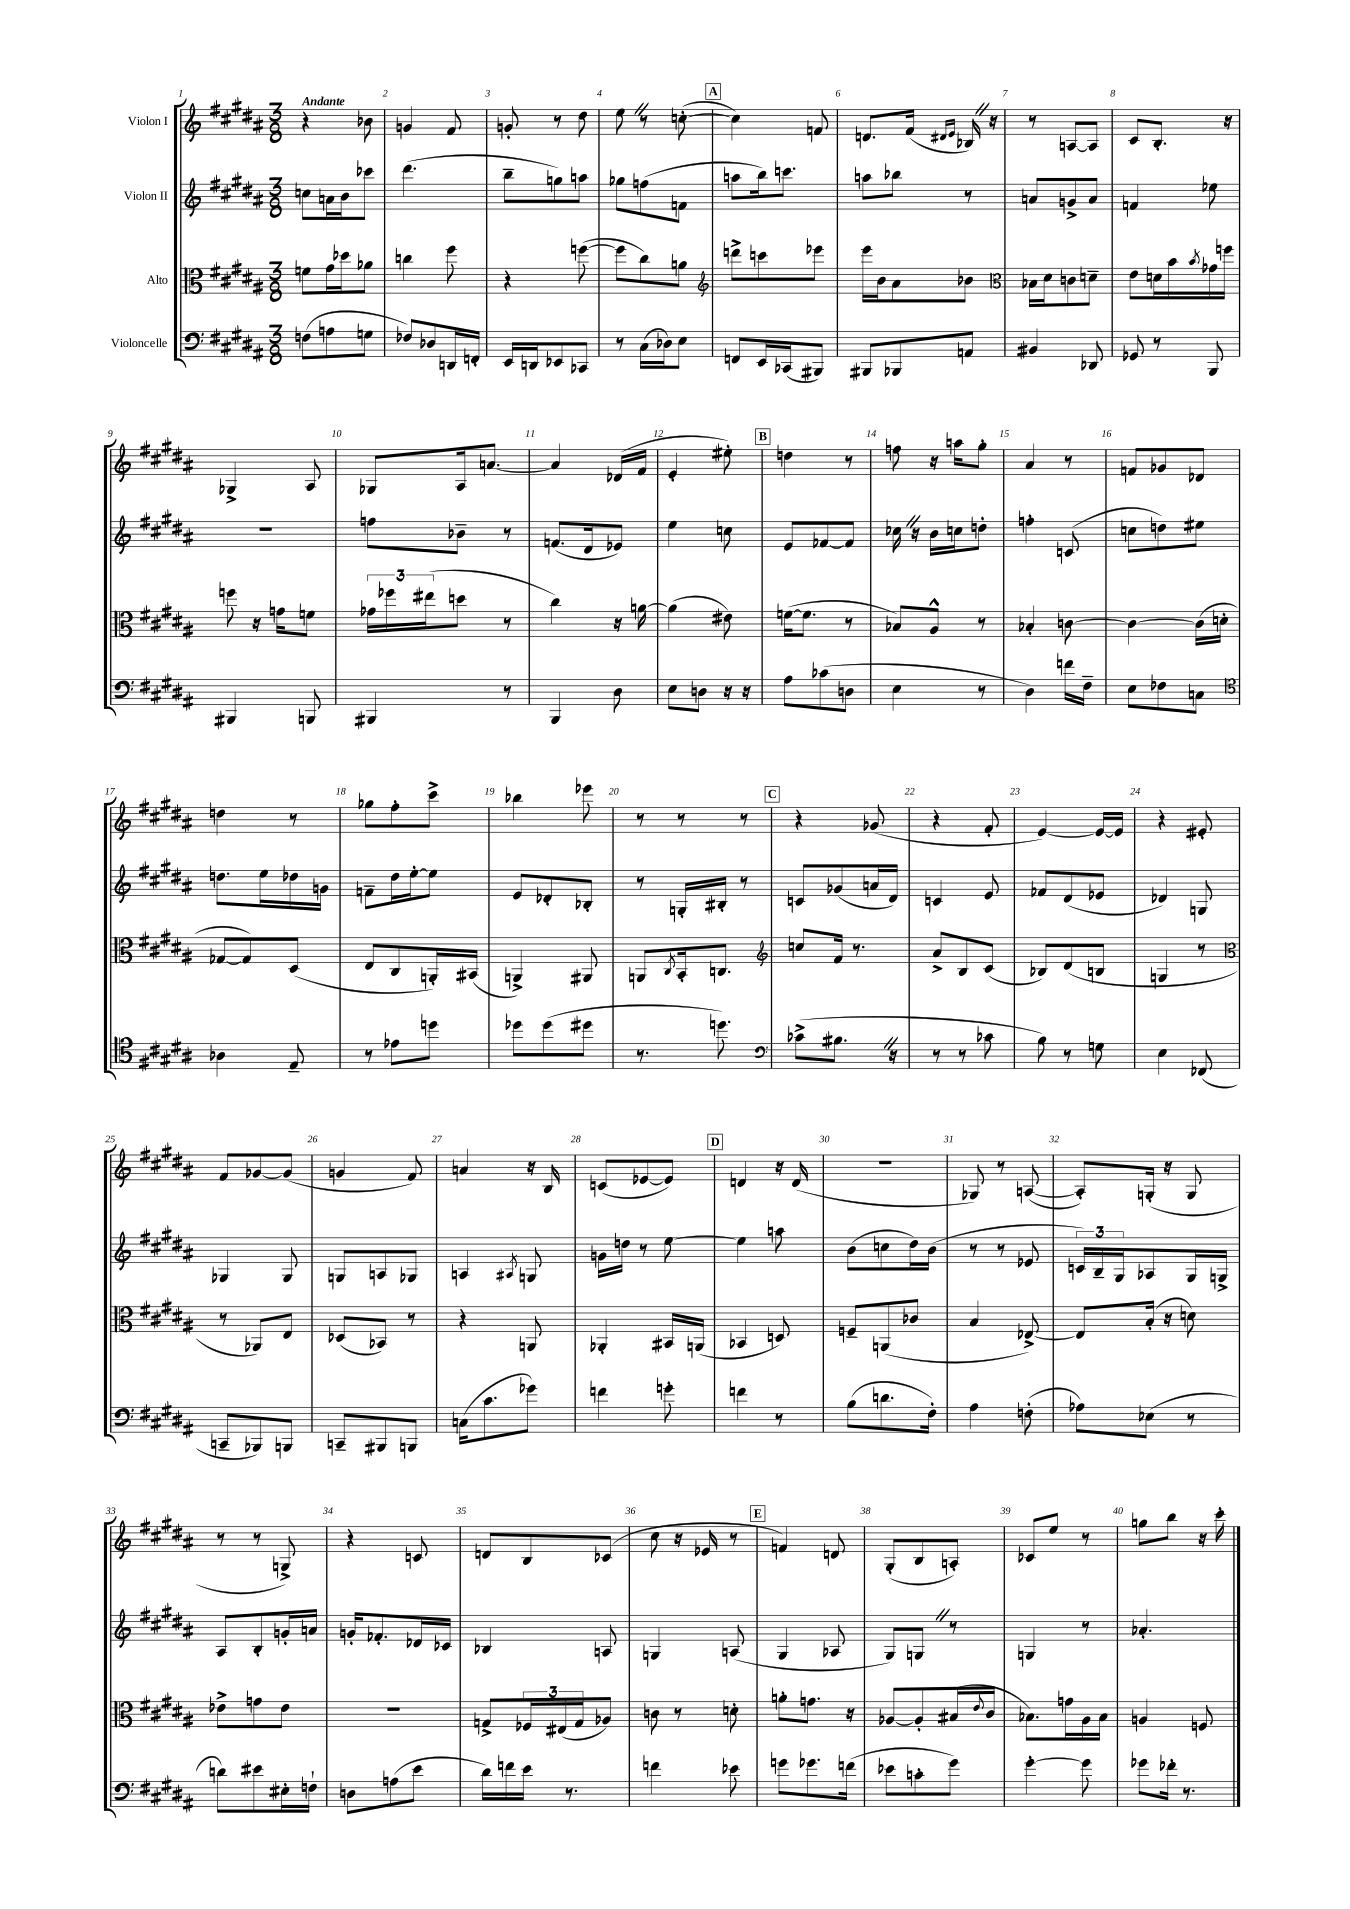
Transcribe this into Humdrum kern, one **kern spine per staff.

**kern	**kern	**kern	**kern
*staff4	*staff3	*staff2	*staff1
*clefF4	*clefC3	*clefG2	*clefG2
*k[f#c#g#d#a#]	*k[f#c#g#d#a#]	*k[f#c#g#d#a#]	*k[f#c#g#d#a#]
*M3/8	*M3/8	*M3/8	*M3/8
(8F	8f	8cc	4r
8A	16g#	16a	.
.	16dd-	16b	.
8G	8a-	8ccc-	8b-
=	=	=	=
8F-)	4cc	(4.ddd#	4g
8D-	.	.	.
16DD	8ff#	.	8f#
16FF'	.	.	.
=	=	=	=
16EE	4r	8bb~	8g'
16DD	.	.	.
8EE-	.	8gg)	8r
8CC-	([8ff	8aa	8dd#
=	=	=	=
8r	8ff]	8gg-	8ee
(16C#	8cc#)	(8ff	8r
16D-)	.	.	.
8E	8a	8f	([8cc'
=	=	=	=
*	*clefG2	*	*
8FF	8ddd^	8aa	4cc])
16EE	8ccc	16bb)	.
(16CC-	.	8.ccc	.
8BBB#)	8eee-	.	8f
=	=	=	=
8BBB#	16eee	8aa	8.d
.	16b	.	.
8BBB-	8a#	8bb-	.
.	.	.	(16f#
.	.	.	16qqd#
.	.	.	16qqe
8AA	8b-	8r	16B-)
.	.	.	16r
=	=	=	=
*	*clefC3	*	*
4BB#	16B-	8a	8r
.	16d#	.	.
.	8c	8g^	[8A
8DD-	8d~	8a	8A]
=	=	=	=
8GG-	8e	4f	8c#
8r	16d	.	8.B'
.	16b	.	.
.	8qb	.	.
8BBB	16g-	8ee-	.
.	16ff	.	16r
=	=	=	=
4BBB#	8ff	4.r	4G-^
.	16r	.	.
.	16g	.	.
8BBB	8f	.	8A#
=	=	=	=
4BBB#	24g-	8ff	8G-
.	24ff-	.	.
.	(24ee#	.	.
.	8dd	8b-~	16A#
.	.	.	[8.a
8r	8r	8r	.
=	=	=	=
4BBB	4cc#)	(8.f	4a]
.	.	16d#	.
8D#	16r	8e-)	(16d-
.	[16a	.	16f#
=	=	=	=
8E	(4a]	4ee	4e'
8D	.	.	.
16r	8e#)	8cc	8ee#')
16r	.	.	.
=	=	=	=
8A#	([16f	8e	4dd
.	8.f]	.	.
(8c-	.	[8f-	.
8D	8r	8f-]	8r
=	=	=	=
4E	8B-)	16cc-	8ff
.	.	16r	.
.	8A#^^	16b	16r
.	.	16cc	16aa
8r	8r	8dd'	8gg#'
=	=	=	=
4D#)	4B-'	4ff'	4a#
16f	[8c	(8c	8r
16F#~	.	.	.
=	=	=	=
8E	4c_	8cc	8f
8F-	.	8dd)	8g-
8C	(16c]	8ee#	8d-
.	16d'	.	.
=	=	=	=
*clefC4	*	*	*
4A-	[8G-	8.dd	4dd
.	8G-])	.	.
.	.	16ee	.
8E~	(8D#	16dd-	8r
.	.	16g	.
=	=	=	=
8r	8E	8f~	8gg-
8e-	8C#	16dd#	8ff#'
.	.	[16ee'	.
8dd	16AA')	8ee]	8ccc#^
.	(16BB#	.	.
=	=	=	=
8dd-	4AA^)	8e	4bb-
(8dd-	.	8d-'	.
8dd#	8AA#	8B-'	8eee-
=	=	=	=
8.r	8AA	8r	8r
.	8qC#	.	.
.	16BB'	16G'	8r
8.dd)	8.C	16B#'	.
.	.	8r	8r
=	=	=	=
*clefF4	*clefG2	*	*
(8c-^	8cc	8c	4r
8.B#	16f#	(8g-	.
.	8.r	.	.
.	.	16a	(8g-
16r	.	16d#)	.
=	=	=	=
8r	8a#^	4c	4r
8r	8B	.	.
8c-	(8c#	8e	8f#'
=	=	=	=
8B)	8B-)	8f-	[4e)
8r	(8d#	(8d#	.
8G	8B	8e-	16e_
.	.	.	16e]
=	=	=	=
4E	4G	4d-)	4r
(8FF-	8r	8G	8e#'
=	=	=	=
*	*clefC3	*	*
8CC~	8r	4G-	8f#
8BBB-)	8AA-)	.	[8g-
8BBB	8E	8G-	(8g-]
=	=	=	=
8CC~	(8D-	8G	4g
8BBB#	8BB-)	8A	.
8BBB	8r	8G-	8f#)
=	=	=	=
(16C	4r	4A	4a
8.c#	.	.	.
.	.	8qA#	.
8g-)	8AA	8G	16r
.	.	.	16B
=	=	=	=
4f	4AA-'	16g	(8c
.	.	16dd	.
.	.	8r	[8e-
8g'	16BB#	[8ee	8e-])
.	(16AA	.	.
=	=	=	=
4f	4BB-	4ee]	4d
8r	8D)	8aa	16r
.	.	.	(16d
=	=	=	=
(8B	8F~	(8b	4.r
8.d	(8AA	8cc	.
.	8c-	16dd#)	.
16F#')	.	(16b	.
=	=	=	=
4A#	4B	8r	8G-)
.	.	8r	8r
(8F'	[8E-^)	8e-	([8A
=	=	=	=
8A-)	8E-]	24c)	8A'])
.	.	24B~	.
.	.	24G#	.
(8E-	(16B'	8A-	(16G'
.	16r	.	16r
8r	8d)	16G#	8G
.	.	16G^	.
=	=	=	=
8d)	8e-^	8A#	8r
8e#	8g	8B'	8r
16E#'	8e-	16g'	8G^)
16F`	.	16a	.
=	=	=	=
8D	4.r	16g'	4r
.	.	8.f-'	.
(8A	.	.	.
8e	.	16d-	8c
.	.	16c-	.
=	=	=	=
16d#)	8G^	4B-	8d
16f	.	.	.
16e	24F-	.	8B
.	(24E#	.	.
8.r	.	.	.
.	24G	.	.
.	8A-)	8A	(8c-
=	=	=	=
4f	8c	4G	8cc#
.	8r	.	16r
.	.	.	16e-
8e-	8d'	(8A	8r
=	=	=	=
8g	8a'	4G#	4f)
8.g-	8.g	.	.
.	.	8A-	8d
(16f	16r	.	.
=	=	=	=
8e-	[8A-	8G#)	(8G#'
8c'	8A-']	8G	8B
8g#)	(16B#	8r	8A')
.	8qqe	.	.
.	16c#	.	.
=	=	=	=
[4g#'	8.B-)	4G	8c-
.	.	.	8ee
.	16g	.	.
8g#]	16A#	8r	8r
.	16B-	.	.
=	=	=	=
8g-	4A	4.a-'	8gg
16f-'	.	.	8bb
8.r	.	.	.
.	8F	.	16r
.	.	.	16ccc#'
==	==	==	==
*-	*-	*-	*-
